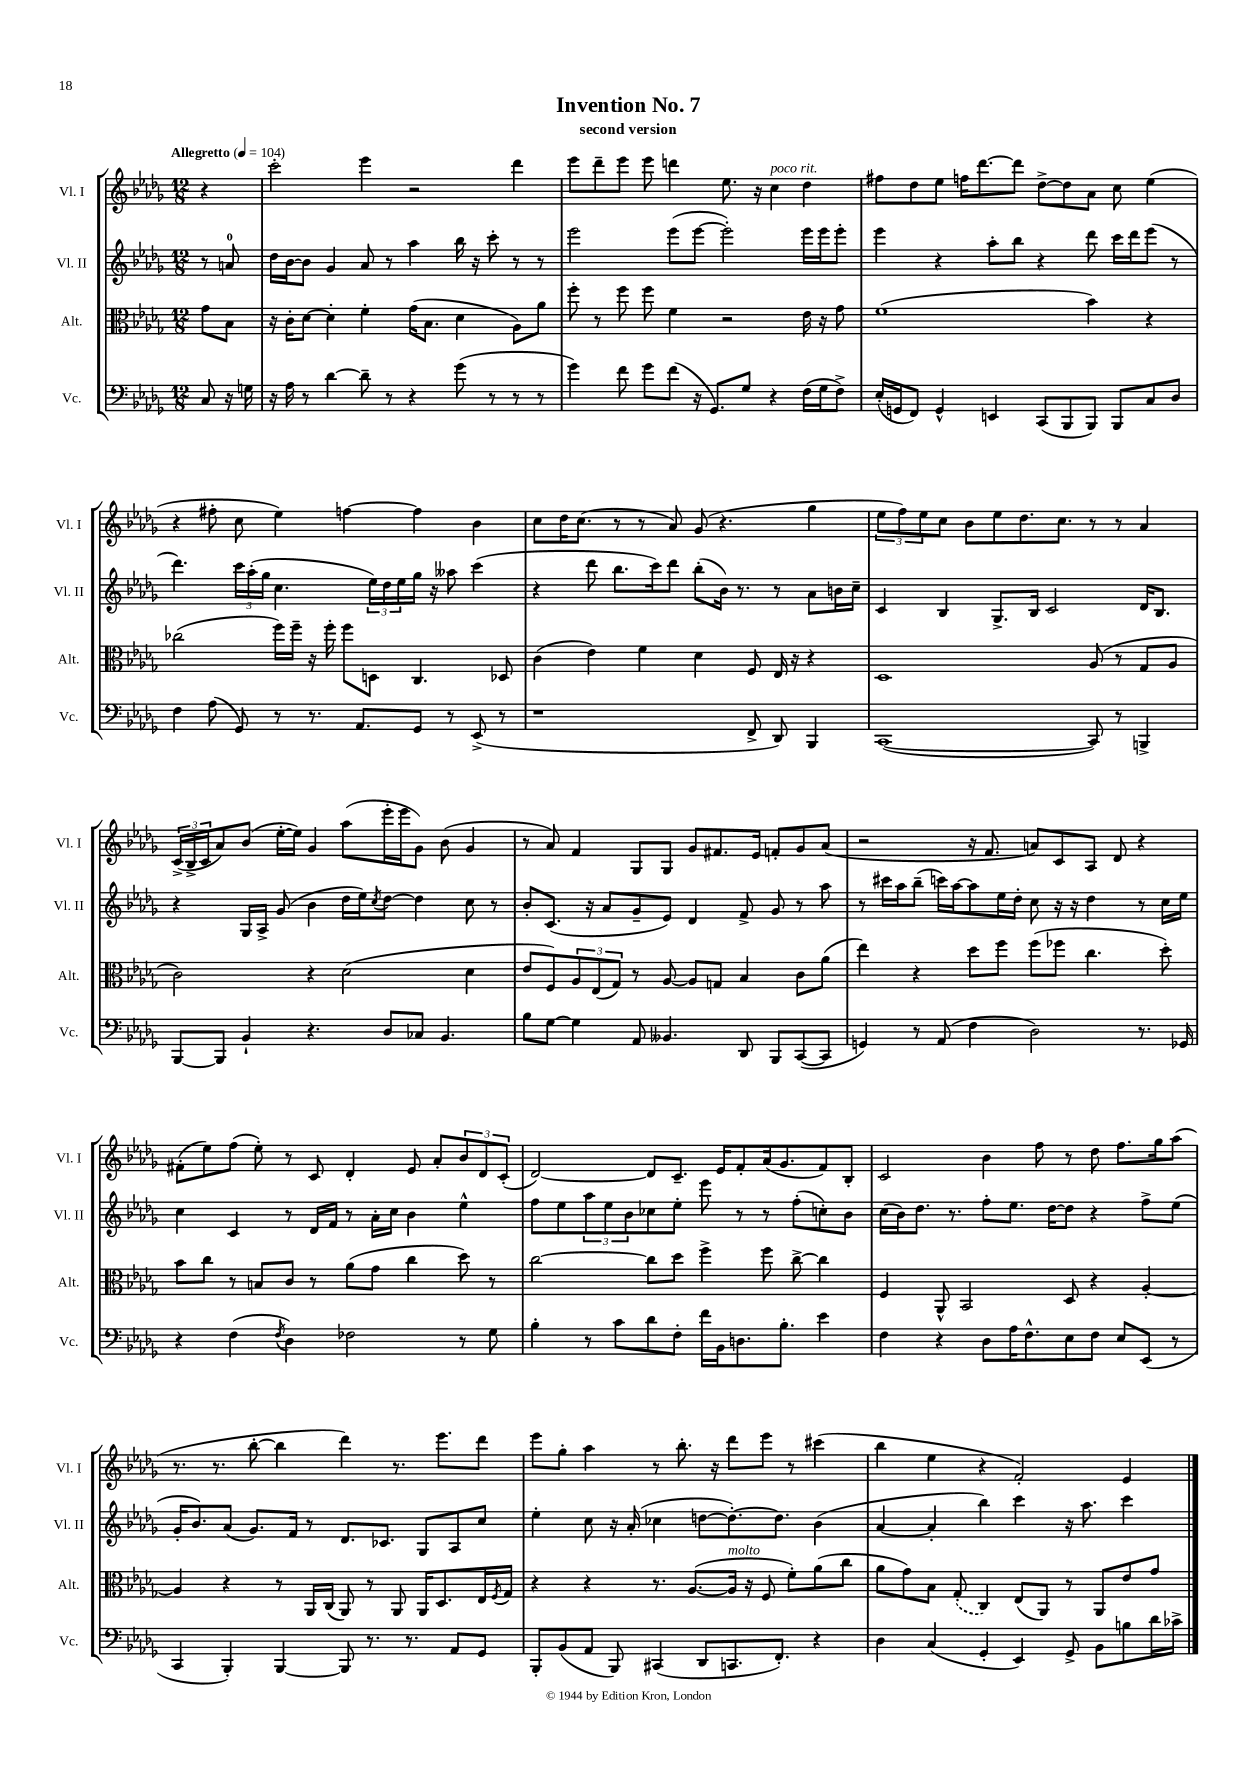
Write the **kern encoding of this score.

**kern	**kern	**kern	**kern
*part4	*part3	*part2	*part1
*staff4	*staff3	*staff2	*staff1
*I"Vc.	*I"Alt.	*I"Vl. II	*I"Vl. I
*I'Vc.	*I'Alt.	*I'Vl. II	*I'Vl. I
*clefF4	*clefC3	*clefG2	*clefG2
*k[b-e-a-d-g-]	*k[b-e-a-d-g-]	*k[b-e-a-d-g-]	*k[b-e-a-d-g-]
*M12/8	*M12/8	*M12/8	*M12/8
*MM104	*MM104	*MM104	*MM104
=	=	=	=
!	!	!	!LO:TX:a:B:t=Allegretto
8C/	8g-\L	8r	4r
16r	8B-\J	8an/	.
16Gn\	.	.	.
=1	=1	=1	=1
16r	16r	16dd-\LL	2ccc'\
16A-\	16c'\KL	[16b-\J	.
8r	[8d-\J	8b-\J]	.
[4d-\	4d-'\]	4g-/	.
8d-~\]	4f'\	8a-/	4eee-\
8r	.	8r	.
4r	(16g-\KL	4aa-\	2r
.	8.B-\J	.	.
(8g-\	4d-\	16bb-\	.
.	.	16r	.
8r	.	8ccc'\	.
8r	8A-\L)	8r	4ddd-\
8r	8a-\J	8r	.
=2	=2	=2	=2
4g-\)	8ff'\	2eee-\	8eee-\L
.	8r	.	8ddd-~\
8f\	8ff\	.	8eee-\J
8g-\L	8ff\	.	8eee-\
(8f\J	4f\	(8eee-\L	4dddn\
16r	.	[8eee-\J	.
8.GG-/L)	.	.	.
.	2r	2eee-'\])	8.ee-\
8G-/J	.	.	.
.	.	.	16r
!	!	!	!LO:TX:a:i:t=poco rit.
4r	.	.	4cc\
(16F\LL	16e-\	16eee-\LL	4dd-\
16G-\J	16r	16eee-\J	.
8F^\J)	8g-\	8eee-'\J	.
=3	=3	=3	=3
(16E-'/LL	(1f	4eee-\	8ff#X\L
16GGn/J	.	.	.
8FF/J)	.	.	8dd-\
4GG^^/	.	4r	8ee-\J
.	.	.	16ffn\KL
.	.	.	[8.ddd-\
4EEn/	.	8aa-'\L	.
.	.	8bb-\J	8ddd-\J]
(8CC/L	.	4r	[8dd-^\L
8BBB-/	.	.	8dd-\]
8BBB-/J)	4b-\)	8ddd-\	8a-\J
8BBB-/L	.	16ccc\LL	8cc\
.	.	16ddd-\J	.
8C/	4r	(8eee-\J	(4ee-\
8D-/J	.	8r	.
!!LO:LB:g=z
=4	=4	=4	=4
4F\	(2cc-X\	4.ddd-\)	4r
(8A-\	.	.	8ff#X'\
8GG-/)	.	24ccc\LL	8cc\
.	.	(24aa-'\	.
.	.	24gg-\JJ	.
8r	16ff\LL)	4.cc\	4ee-\)
.	16ff~\JJ	.	.
8.r	16r	.	.
.	16ff'\	.	.
.	8ff\L	.	[4ffn\
8.AA-/L	.	.	.
.	8Dn\J	24ee-\LL)	.
.	.	24dd-\	.
.	.	24ee-\	.
8GG-/J	4.C/	16gg-\JJ	4ff\]
.	.	16r	.
8r	.	8aa--X\	.
(8EE-^/	.	(4ccc\	4b-\
8r	8D-X/	.	.
=5	=5	=5	=5
1r	(4c\	4r	8cc\L
.	.	.	16dd-\K
.	.	.	(8.cc\J
.	4e-\)	8ddd-\	.
.	.	8.bb-\L	8r
.	4f\	.	8r
.	.	16ccc\k)	.
.	.	8ddd-\J	8a-/)
.	4d-\	(8bb-'\L	(8g-/
.	.	16b-\Jk)	4.r
.	.	8.r	.
8FF^/	8F/	.	.
8DD-/)	16E-/	8r	.
.	16r	.	.
4BBB-/	4r	8a-\L	4gg-\
.	.	16bn\L	.
.	.	16cc~\JJ	.
=6	=6	=6	=6
([1CC	1D-	4c/	12ee-\L
.	.	.	12ff\)
.	.	.	12ee-\
.	.	4B-/	8cc\J
.	.	.	8b-\L
.	.	8.G-^/L	8ee-\
.	.	.	8.dd-\
.	.	16B-/Jk	.
.	.	2c/	.
.	.	.	8.cc\J
8CC/])	(8A-/	.	8r
8r	8r	.	8r
4BBBn^/	8G-/L	16d-/KL	4a-/
.	.	8.B-/J	.
.	8A-/J	.	.
!!LO:LB:g=z
=7	=7	=7	=7
[8BBB-/L	2c\)	4r	(24c^/LL
.	.	.	24B-^/
.	.	.	24c/J
8BBB-/J]	.	.	8a-/)
4BB-`/	.	16G-/LL	(8b-/J
.	.	16A-^/JJ	.
.	.	(8g-/	[16ee-'\LL
.	.	.	16ee-\JJ])
4.r	4r	4b-\	4g-/
.	(2d-\	16dd-\LL	(8aa-\L
.	.	16ee-\J)	.
.	.	8qcc/	.
8D-/L	.	[8dd-\J	16eee-'\L
.	.	.	16eee-\J
8C-X/J	.	4dd-\]	8g-\J)
4.BB-/	.	.	(8b-\
.	4d-\	8cc\	4g-/
.	.	8r	.
=8	=8	=8	=8
8B-\L	8e-/L	8b-'/L	8r
[8G-\J	8F/)	(8.c/J	8a-/)
4G-\]	12A-/	.	4f/
.	.	16r	.
.	(12E-/	.	.
.	.	8a-/L	.
.	12G-/J)	.	.
8AA-/	8r	8g-~/	8G-/L
4.BB--X/	[8A-/	8e-/J)	8G-/J
.	8A-/L]	4d-/	8g-/L
.	8Gn/J	.	8.f#X/
8DD-/	4B-/	8f^/	.
.	.	.	16e-/Jk
8BBB-/L	.	8g-/	8fn'/L
([8CC/	8c\L	8r	8g-/
8CC/J]	(8a-\J	8aa-\	(8a-/J
=9	=9	=9	=9
4GGn/)	4ee-\)	8r	2r
.	.	16ccc#X\LL	.
.	.	16aa-\J	.
8r	4r	(8bb-~\J	.
(8AA-/	.	16cccn\LL)	.
.	.	[16aa-\J	.
4F\	8dd-\L	8aa-\]	16r
.	.	.	8.f/
.	8ff\J	16ee-\L	.
.	.	16dd-'\JJ	.
2D-\)	(8ff\L	8cc\	8an/L)
.	8ff-X\J	16r	8c/
.	.	16r	.
.	4.cc\	4dd-\	8A-/J
.	.	.	8d-/
8.r	.	8r	4r
.	8dd-'\)	16cc\LL	.
16GG-X/	.	16ee-\JJ	.
!!LO:LB:g=z
=10	=10	=10	=10
4r	8b-\L	4cc\	(8f#X'\L
.	8cc\J	.	8ee-\)
(4F\	8r	4c/	(8ff\J
.	8Bn/L	.	8ee-'\)
8qF/	.	.	.
4D-\)	8c/J	8r	8r
.	8r	16d-/LL	8c/
.	.	16f/JJ	.
2F-X\	(8a-\L	8r	4d-'/
.	8g-\J	16a-'\LL	.
.	.	16cc\JJ	.
.	4cc\	4b-\	8e-/
.	.	.	8a-'/L
8r	8dd-\)	4ee-^^\	12b-/
.	.	.	12d-/
8G-\	8r	.	.
.	.	.	(12c'/J
=11	=11	=11	=11
4B-'\	[2cc\	8ff\L	[2d-/)
.	.	8ee-\	.
8r	.	12aa-\	.
.	.	12ee-\	.
8c\L	.	.	.
.	.	12b-\	.
8d-\	8cc\L]	8cc-X\	8d-/L]
8F'\J	8dd-\J	8ee-'\J	8.c~/J
16f\LL	4ff^\	8eee-\	.
16BB-\J	.	.	16e-/KL
8.Dn\	.	8r	8f'/
.	8ff\	8r	(16a-/k
8.B-'\J	.	.	8.g-/
.	[8cc^\	(8ff'\L	.
4e-\	4cc\]	8ccn'\)	8f/)
.	.	8b-\J	8B-'/J
=12	=12	=12	=12
4F\	4F/	(16cc\LL	2c/
.	.	16b-\J)	.
.	.	8.dd-\J	.
4r	8AA-^^/	.	.
.	.	8.r	.
.	2BB-/	.	.
8D-\L	.	8ff'\L	4b-\
16A-\K	.	8.ee-\J	.
8.F^^\	.	.	.
.	.	.	8ff\
.	.	[16dd-\KL	.
8E-\	8D-/	8dd-\J]	8r
8F\J	4r	4r	8dd-\
8E-/L	.	.	8.ff\L
(8EE-/J	[4A-'/	8ff^\L	.
.	.	.	16gg-\k
8r	.	(8ee-\J	(8aa-\J
!!LO:LB:g=z
=13	=13	=13	=13
4CC/	4A-/]	16g-'/KL	8.r
.	.	8.b-/)	.
.	.	.	8.r
4BBB-'/)	4r	(8a-/J	.
.	.	8.g-/L)	[8bb-'\
[4BBB-/	8r	.	4bb-\]
.	.	16f/Jk	.
.	16AA-/LL	8r	.
.	(16C/JJ	.	.
8BBB-/]	8AA-/)	8.d-/L	4ddd-\)
8.r	8r	.	.
.	.	8.c-X/J	.
.	8AA-/	.	8.r
8.r	.	.	.
.	16AA-/KL	8G-/L	.
.	8.D-/	.	8.eee-\L
8AA-/L	.	8A-/	.
8GG-/J	16E-/L	8cc/J	8ddd-\J
.	8qF/	.	.
.	16G-/JJ	.	.
=14	=14	=14	=14
8BBB-'/L	4r	4ee-'\	8eee-\L
(8BB-/	.	.	8gg-'\J
8AA-/J	4r	8cc\	4aa-\
8BBB-/)	.	16r	.
.	.	(16a-'/	.
(4CC#X/	8.r	4cc-X\	8r
.	.	.	8.bb-'\
.	([8.A-/L	.	.
8DD-/L	.	[8ddn\L	.
.	.	.	16r
!	!LO:TX:a:i:t=molto	!	!
8.CCn/	16A-/Jk]	8.dd'\_)	8ddd-\L
.	16r	.	.
.	8F/	.	8eee-\J
8.FF'/J)	.	8.dd\J]	.
.	8f'\L)	.	8r
4r	(8a-\	(4b-\	(4ccc#X\
.	8cc\J	.	.
=15	=15	=15	=15
4D-\	8a-\L	[4a-/	4bb-\
.	8g-\)	.	.
(4C/	8B-\J	4a-'/]	4ee-\
.	(8G-'/	.	.
4GG-'/	4C/)	4bb-\)	4r
4EE-/)	(8E-/L	4ccc\	2f'/)
.	8AA-/J)	.	.
8GG-^/	8r	16r	.
.	.	8.aa-\	.
8BB-\L	8AA-/L	.	.
8Bn\	8e-/	4ccc\	4e-/
16d-\L	8g-/J	.	.
16c-X^\JJ	.	.	.
==	==	==	==
*-	*-	*-	*-
